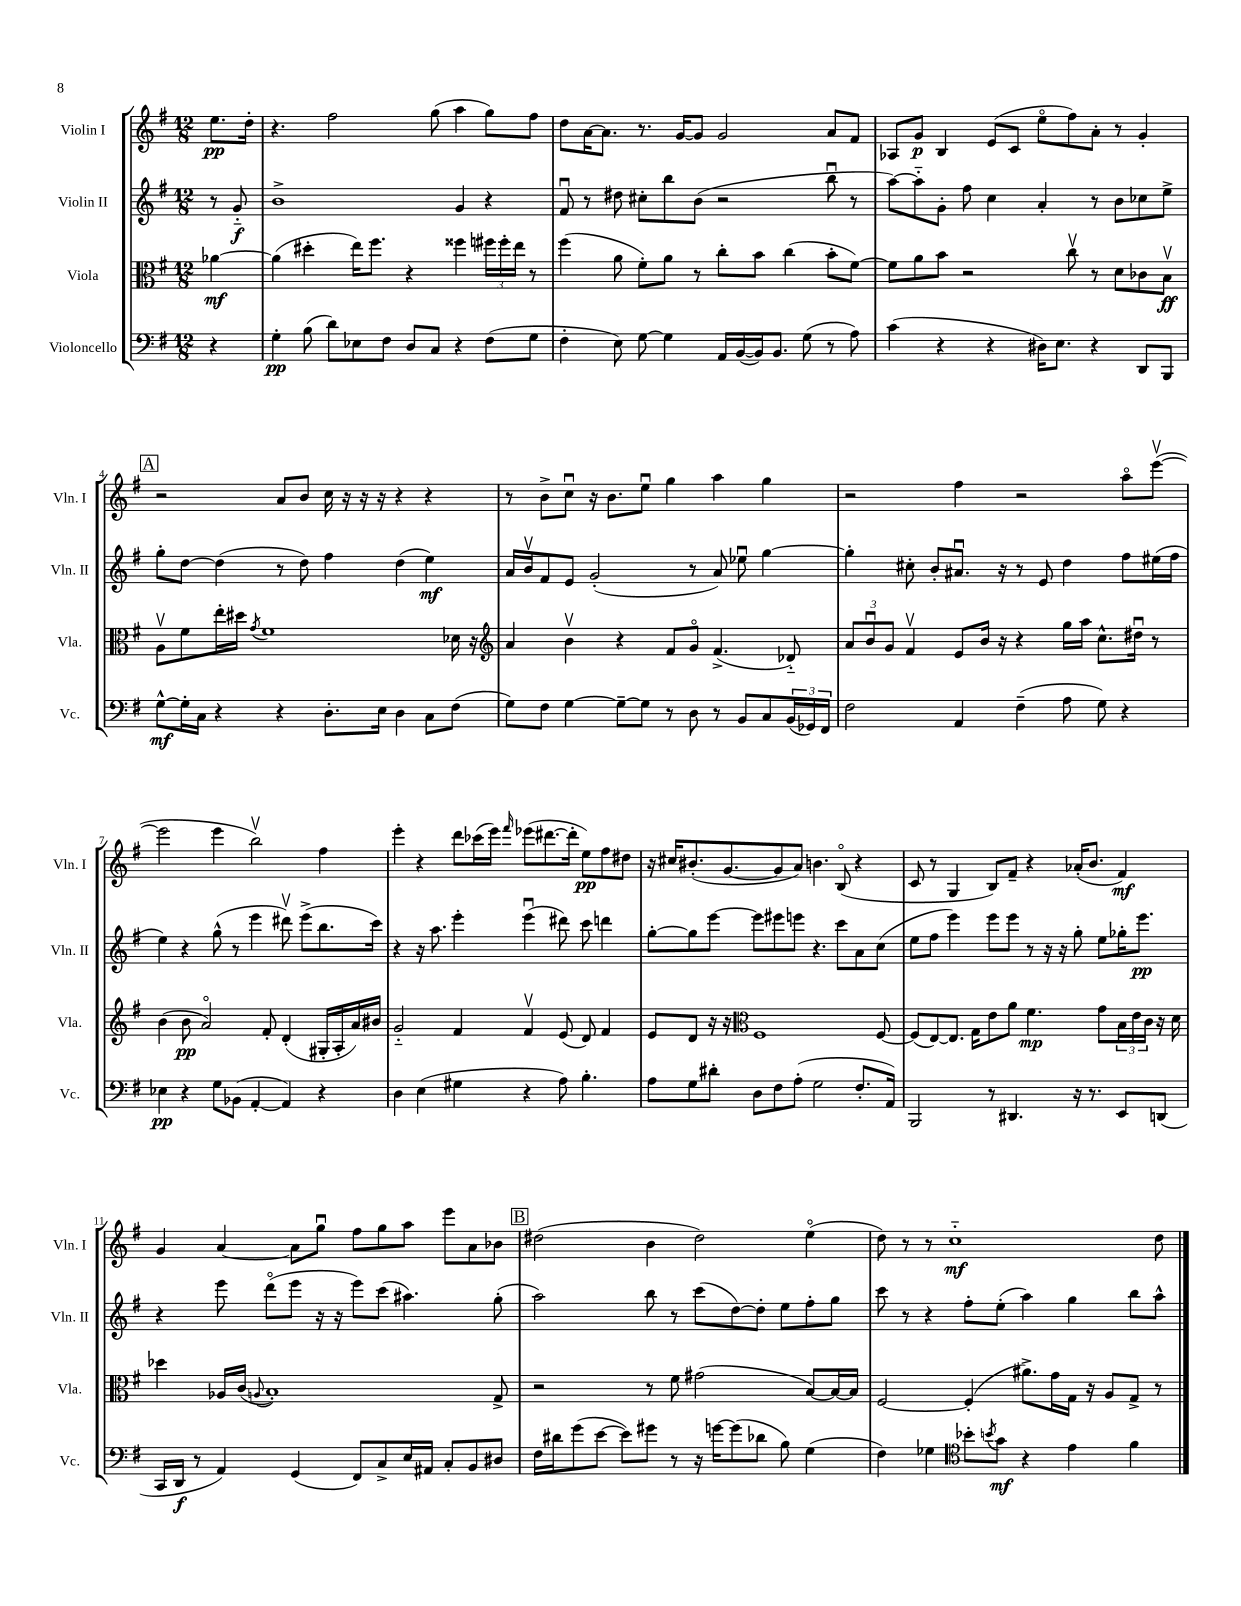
<<
\new StaffGroup <<
\new Staff = "s0" \with { instrumentName = "Violin I" shortInstrumentName = "Vln. I" } {
    \clef treble \key g \major \numericTimeSignature \time 12/8 \partial 4
    e''8.\pp d''16-. |
    r4. fis''2 g''8( a''4 g''8) fis''8 |
    d''8 a'16~ a'8. r8. g'16~ g'8 g'2 a'8 fis'8 |
    aes8 g'8\p b4 e'8( c'8 e''8\flageolet fis''8) a'8-. r8 g'4-. |
    \mark \markup { \box "A" } r2 a'8 b'8 c''16 r16 r16 r16 r4 r4 |
    r8 b'8-> c''8\downbow r16 b'8. e''8\downbow g''4 a''4 g''4 |
    r2 fis''4 r2 a''8\flageolet e'''8~\upbow( |
    e'''2 e'''4 b''2\upbow) fis''4 |
    e'''4-. r4 d'''8 ces'''16( e'''16) \grace { fis'''16 } ees'''8( dis'''8.~ dis'''16-. e''8\pp) fis''8 dis''8 |
    r16 cis''16 bis'8.-.( g'8.~ g'8 a'8) b'4. b8\flageolet( r4 |
    c'8 r8 g4 b8) fis'8-- r4 aes'16-.( b'8. fis'4\mf) |
    g'4 a'4~ a'8 g''8\downbow fis''8 g''8 a''8 e'''8 a'8 bes'8 |
    \mark \markup { \box "B" } dis''2( b'4 dis''2) e''4\flageolet( |
    d''8) r8 r8 c''1-_\mf d''8 \bar "|." |
}
\new Staff = "s1" \with { instrumentName = "Violin II" shortInstrumentName = "Vln. II" } {
    \clef treble \key g \major \numericTimeSignature \time 12/8 \partial 4
    r8 g'8-_\f |
    b'1-> g'4 r4 |
    fis'8\downbow r8 dis''8 cis''8-. b''8 b'8( r2 b''8\downbow r8 |
    a''8~) a''8-_ g'8-. fis''8 c''4 a'4-. r8 b'8 ces''8 e''8-> |
    \mark \markup { \box "A" } g''8-. d''8~ d''4( r8 d''8) fis''4 d''4( e''4\mf) |
    a'16 b'16\upbow fis'8 e'8 g'2-.( r8 a'8) ees''8\downbow g''4~ |
    g''4-. cis''8-. b'8-. ais'8.\downbow r16 r8 e'8 d''4 fis''8 eis''16( fis''16 |
    e''4) r4 g''8-^( r8 e'''4 dis'''8\upbow) e'''8->( b''8. c'''16) |
    r4 r16 a''8. e'''4-. e'''4\downbow( dis'''8) c'''8 d'''4 |
    g''8~-. g''8 e'''8~ e'''8 eis'''8 e'''8 r4. c'''8 a'8 c''8( |
    e''8 fis''8 e'''4) e'''8 e'''8 r8 r16 r16 g''8-. e''8 ges''16-. e'''8.\pp |
    r4 e'''8 d'''8\flageolet( e'''8 r16 r16 e'''8) c'''8( ais''4.) g''8-.( |
    \mark \markup { \box "B" } a''2) b''8 r8 c'''8( d''8~) d''8-. e''8 fis''8-. g''8 |
    c'''8 r8 r4 fis''8-. e''8-.( a''4) g''4 b''8 a''8-^ \bar "|." |
}
\new Staff = "s2" \with { instrumentName = "Viola" shortInstrumentName = "Vla." } {
    \clef alto \key g \major \numericTimeSignature \time 12/8 \partial 4
    aes'4~\mf |
    aes'4( dis''4-. e''16) fis''8. r4 fisis''4 \tuplet 3/2 { fis''16 fis''16-. e''16 } r8 |
    fis''4( a'8 fis'8-.) a'8 r8 c''8-. b'8 c''4( b'8-. fis'8~) |
    fis'8 a'8 b'8 r2 c''8\upbow r8 d'8 ces'8 b8\upbow\ff |
    \mark \markup { \box "A" } a8\upbow fis'8 e''16-. dis''16 \acciaccatura { g'8 } fis'1 des'16 r16 |
    \clef treble a'4 b'4\upbow r4 fis'8 g'8\flageolet fis'4.->( des'8-_) |
    \tuplet 3/2 { a'8 b'8\downbow g'8 } fis'4\upbow e'8 b'16 r16 r4 g''16 a''16 c''8.-^ dis''16\downbow r8 |
    b'4( b'8\pp a'2\flageolet) fis'8-. d'4-.( gis16-. a16-. a'16) bis'16 |
    g'2-_ fis'4 fis'4\upbow e'8( d'8) fis'4 |
    e'8 d'8 r16 r16 \clef alto fis1 fis8~ |
    fis8( e8~) e8. g16 e'8 a'8 fis'4.\mp g'8 \tuplet 3/2 { b16 e'16 c'16 } r16 d'16 |
    des''4 aes16 c'16( \appoggiatura { a8 } b1-.) g8-> |
    \mark \markup { \box "B" } r2 r8 fis'8 gis'2( b8~) b16~ b16 |
    fis2~ fis4-.( ais'8.->) g'16 g16 r16 a8 g8-> r8 \bar "|." |
}
\new Staff = "s3" \with { instrumentName = "Violoncello" shortInstrumentName = "Vc." } {
    \clef bass \key g \major \numericTimeSignature \time 12/8 \partial 4
    r4 |
    g4-.\pp b8( d'8) ees8 fis8 d8 c8 r4 fis8( g8 |
    fis4-. e8) g8~ g4 a,16 b,16~( b,16) b,8. g8( r8 a8) |
    c'4( r4 r4 dis16) e8. r4 d,8 b,,8 |
    \mark \markup { \box "A" } g8~-^\mf g16-. c16 r4 r4 d8.-. e16 d4 c8 fis8( |
    g8) fis8 g4~ g8~-- g8 r8 d8 r8 b,8 c8 \tuplet 3/2 { b,16( ges,16) fis,16 } |
    fis2 a,4 fis4--( a8 g8) r4 |
    ees4\pp r4 g8 bes,8( a,4~-. a,4) r4 |
    d4 e4( gis4 r4 a8) b4.-. |
    a8 g8 dis'8-. d8 fis8 a8-.( g2 fis8.-. a,16) |
    b,,2 r8 dis,4. r16 r8. e,8 d,8( |
    c,16 d,16\f r8 a,4) g,4( fis,8) c8-> e16 ais,16 c8-. b,8 dis8 |
    \mark \markup { \box "B" } fis16 dis'16 g'8( e'8~ e'8) gis'8 r8 r16 g'16~ g'8( des'8 b8) g4( |
    fis4) ges4 \clef tenor bes'8-. \acciaccatura { b'8 } g'8\mf r4 e'4 fis'4 \bar "|." |
}
>>
>>
